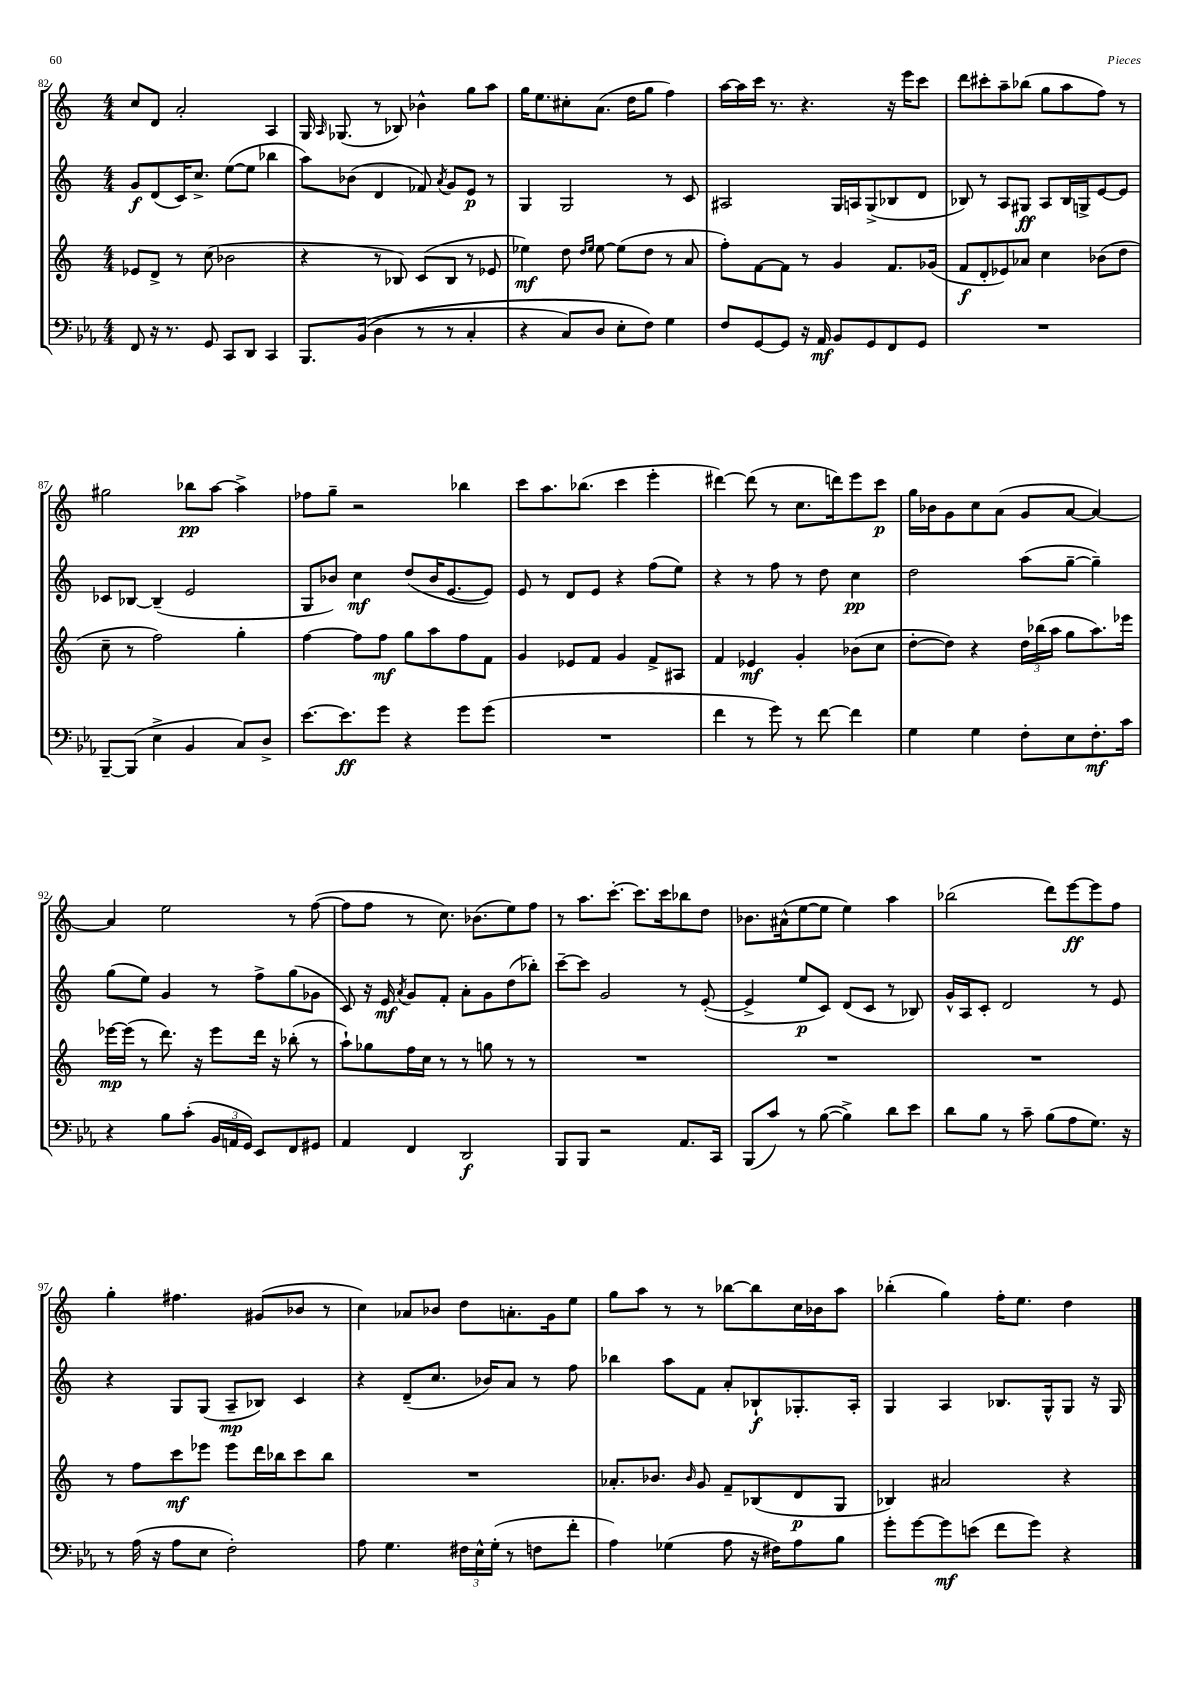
<<
\new StaffGroup <<
\new Staff = "s0" {
    \clef treble \key c \major \numericTimeSignature \time 4/4
    \autoBeamOff c''8[ d'8] a'2-. a4 |
    g16 \grace { a16 } ges8.( r8 bes8) bes'4-^ g''8[ a''8] |
    g''16[ e''8. cis''8-. a'8.]( d''16[ g''8] f''4) |
    a''16[~ a''16 c'''16] r8. r4. r16 e'''16[ c'''8] |
    d'''8[ cis'''8-. a''8-- bes''8]( g''8[ a''8 f''8]) r8 |
    gis''2 bes''8[\pp a''8]~ a''4-> |
    fes''8[ g''8]-- r2 bes''4 |
    c'''8[ a''8. bes''8.]( c'''4 e'''4-. |
    dis'''4~) dis'''8( r8 c''8.[ d'''16) e'''8 c'''8]\p |
    g''16[ bes'16 g'8 c''8 a'8]( g'8[ a'8]~ a'4~) |
    a'4 e''2 r8 f''8~( |
    f''8[ f''8] r8 c''8.) bes'8.[( e''8) f''8] |
    r8 a''8.[ c'''8.]~-. c'''8.[ c'''16 bes''8 d''8] |
    bes'8.[ ais'16-^( e''8~ e''8] e''4) a''4 |
    bes''2( d'''8[) e'''8~\ff e'''8 f''8] |
    g''4-. fis''4. gis'8[( bes'8] r8 |
    c''4) aes'8[ bes'8] d''8[ a'8.-. g'16 e''8] |
    g''8[ a''8] r8 r8 bes''8[~ bes''8 c''16 bes'16 a''8] |
    bes''4-.( g''4) f''16[-. e''8.] d''4 \bar "|." |
}
\new Staff = "s1" {
    \clef treble \key c \major \numericTimeSignature \time 4/4
    \autoBeamOff g'8[\f d'8( c'16) c''8.]-> e''8[~( e''8] bes''4 |
    a''8[) bes'8]( d'4 fes'8) \acciaccatura { a'8 } g'8[ e'8]\p r8 |
    g4 g2 r8 c'8 |
    ais2 g16[ a16 g8->( bes8 d'8] |
    bes8) r8 a8[ gis8]\ff a8[ bes16 g16-> e'8~ e'8] |
    ces'8[ bes8]~ bes4--( e'2 |
    g8[ bes'8]) c''4\mf d''8[( bes'16 e'8.~ e'8]) |
    e'8 r8 d'8[ e'8] r4 f''8[( e''8]) |
    r4 r8 f''8 r8 d''8 c''4\pp |
    d''2 a''8[( g''8]~-- g''4--) |
    g''8[( e''8]) g'4 r8 f''8[-> g''8( ges'8] |
    c'8) r16 e'16\mf \acciaccatura { a'8 } g'8[ f'8]-. a'8[-. g'8 d''8( bes''8]-.) |
    c'''8[~-- c'''8] g'2 r8 e'8~-.( |
    e'4-> e''8[\p c'8]) d'8[( c'8] r8 bes8) |
    g'16[-^ a16 c'8]-. d'2 r8 e'8 |
    r4 g8[ g8]( a8[--\mp bes8]) c'4 |
    r4 d'8[--( c''8.] bes'16[) a'8] r8 f''8 |
    bes''4 a''8[ f'8] a'8[-. bes8-!\f ges8.-. a16]-. |
    g4 a4 bes8.[ g16-^ g8] r16 g16 \bar "|." |
}
\new Staff = "s2" {
    \clef treble \key c \major \numericTimeSignature \time 4/4
    \autoBeamOff ees'8[ d'8]-> r8 c''8( bes'2 |
    r4 r8 bes8) c'8[( bes8] r8 ees'8 |
    ees''4\mf) d''8 \grace { d''16[ ees''16] } ees''8~ ees''8[( d''8] r8 a'8 |
    f''8[-.) f'8~ f'8] r8 g'4 f'8.[ ges'16]( |
    f'8[\f d'8-. ees'8) aes'8] c''4 bes'8[( d''8] |
    c''8-- r8 f''2) g''4-. |
    f''4~ f''8[ f''8]\mf g''8[ a''8 f''8 f'8] |
    g'4 ees'8[ f'8] g'4 f'8[-> ais8] |
    f'4 ees'4\mf g'4-. bes'8[( c''8] |
    d''8[~-. d''8]) r4 \tuplet 3/2 { d''16[ bes''16( a''16] } g''8[ a''8.) ees'''16] |
    ees'''16[~\mp ees'''16]( r8 d'''8.) r16 ees'''8[ d'''16] r16 bes''8-.( r8 |
    a''8[-!) ges''8 f''16 c''16] r8 r8 g''8 r8 r8 |
    R1 |
    R1 |
    R1 |
    r8 f''8[ c'''8\mf ees'''8] ees'''8[ d'''16 bes''16 c'''8 bes''8] |
    R1 |
    aes'8.[-. bes'8.] \grace { bes'16 } g'8 f'8[-- bes8( d'8\p g8] |
    bes4) ais'2 r4 \bar "|." |
}
\new Staff = "s3" {
    \clef bass \key ees \major \numericTimeSignature \time 4/4
    \autoBeamOff f,8 r16 r8. g,8 c,8[ d,8] c,4 |
    bes,,8.[ bes,16](\( d4 r8 r8 c4-. |
    r4 c8[) d8] ees8[-. f8]\) g4 |
    f8[ g,8~ g,8] r16 aes,16\mf bes,8[ g,8 f,8 g,8] |
    R1 |
    bes,,8[~-- bes,,8]( ees4-> bes,4 c8[) d8]-> |
    ees'8.[~ ees'8.\ff g'8] r4 g'8[ g'8]( |
    R1 |
    f'4 r8 g'8) r8 f'8~ f'4 |
    g4 g4 f8[-. ees8 f8.-.\mf c'16] |
    r4 bes8[ c'8]-.( \tuplet 3/2 { bes,16[ a,16 g,16]) } ees,8[ f,8 gis,8] |
    aes,4 f,4 d,2\f |
    bes,,8[ bes,,8] r2 aes,8.[ c,16] |
    bes,,8[( c'8]) r8 bes8~( bes4->) d'8[ ees'8] |
    d'8[ bes8] r8 c'8-- bes8[( aes8 g8.]) r16 |
    r8 aes16( r16 aes8[ ees8] f2-.) |
    aes8 g4. \tuplet 3/2 { fis16[ ees16-^ g16]-.( } r8 f8[ f'8]-. |
    aes4) ges4( aes8 r16 fis16[) aes8 bes8] |
    g'8[-. g'8~ g'8\mf e'8]( f'8[ g'8]) r4 \bar "|." |
}
>>
>>
\layout { \context { \Score currentBarNumber = #82 } }
